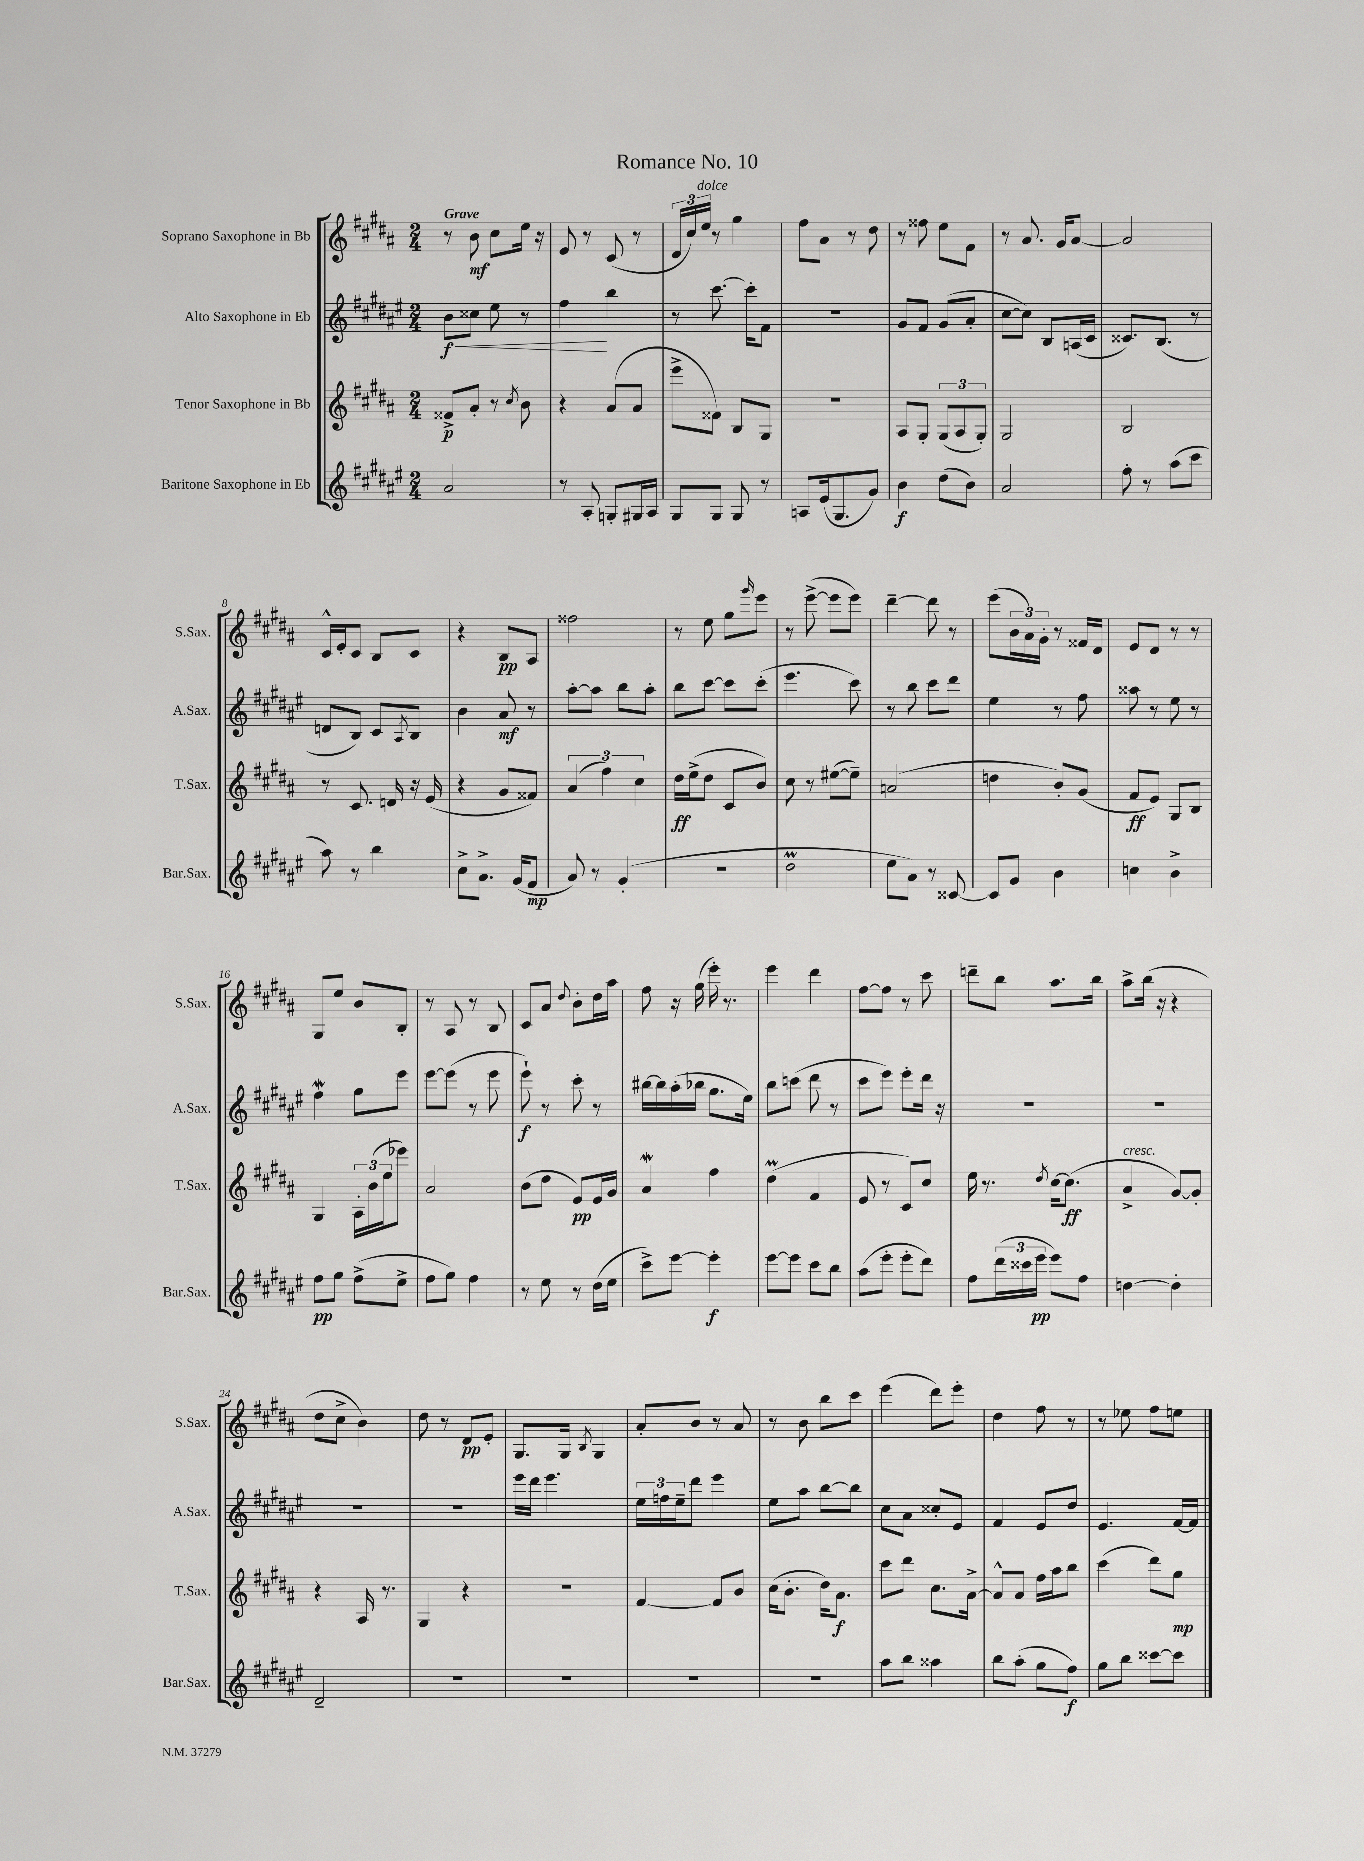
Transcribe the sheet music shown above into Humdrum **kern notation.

**kern	**dynam	**kern	**dynam	**kern	**dynam	**kern	**dynam
*part4	*part4	*part3	*part3	*part2	*part2	*part1	*part1
*staff4	*staff4	*staff3	*staff3	*staff2	*staff2	*staff1	*staff1
*I"Baritone Saxophone in Eb	*	*I"Tenor Saxophone in Bb	*	*I"Alto Saxophone in Eb	*	*I"Soprano Saxophone in Bb	*
*I'Bar.Sax.	*	*I'T.Sax.	*	*I'A.Sax.	*	*I'S.Sax.	*
*clefG2	*	*clefG2	*	*clefG2	*	*clefG2	*
*k[f#c#g#d#a#e#]	*	*k[f#c#g#d#a#]	*	*k[f#c#g#d#a#e#]	*	*k[f#c#g#d#a#]	*
*M2/4	*	*M2/4	*	*M2/4	*	*M2/4	*
=1	=1	=1	=1	=1	=1	=1	=1
!	!	!	!	!	!	!LO:TX:a:B:t=Grave	!
!	!	!	!	!	!LO:HP:b	!	!
2a#/	.	8f##X^/L	p	8b\L	< f	8r	.
.	.	8a#'/J	.	8cc##X\J	.	8b\	mf
.	.	8r	.	8ee#\	.	8cc#\L	.
.	.	8qcc#/	.	.	.	.	.
.	.	8b\	.	8r	.	16ee\Jk	.
.	.	.	.	.	.	16r	.
=2	=2	=2	=2	=2	=2	=2	=2
8r	.	4r	.	4ff#\	.	8e/	.
8A#'/	.	.	.	.	.	8r	.
8Gn'/L	.	(8a#/L	.	4bb\	[	(8c#/	.
16G#X/L	.	8a#/J	.	.	.	8r	.
16A#/JJ	.	.	.	.	.	.	.
=3	=3	=3	=3	=3	=3	=3	=3
8G#/L	.	8eee^\L	.	8r	.	24d#/LL	.
.	.	.	.	.	.	24cc#/)	.
!	!	!	!	!	!	!LO:TX:a:i:t=dolce	!
.	.	.	.	.	.	24ee/JJ	.
8G#/J	.	8f##X\J)	.	[8.ccc#\	.	8r	.
8G#/	.	8B/L	.	.	.	4gg#\	.
.	.	.	.	16ccc#'\KL]	.	.	.
8r	.	8G#/J	.	8f#\J	.	.	.
=4	=4	=4	=4	=4	=4	=4	=4
8An/L	.	2r	.	2r	.	8ff#\L	.
(16e#/k	.	.	.	.	.	8a#\J	.
8.G#/	.	.	.	.	.	.	.
.	.	.	.	.	.	8r	.
8g#/J)	.	.	.	.	.	8dd#\	.
=5	=5	=5	=5	=5	=5	=5	=5
4b\	f	8A#/L	.	8g#/L	.	8r	.
.	.	8G#'/J	.	8f#/J	.	8ff##X\	.
(8dd#\L	.	(12G#/L	.	(8g#/L	.	8ee\L	.
.	.	12A#/	.	.	.	.	.
8b\J)	.	.	.	8a#'/J	.	8f#\J	.
.	.	12G#'/J)	.	.	.	.	.
=6	=6	=6	=6	=6	=6	=6	=6
2a#/	.	2G#/	.	[8cc#\L	.	8r	.
.	.	.	.	8cc#\J])	.	8.a#/	.
.	.	.	.	8B/L	.	.	.
.	.	.	.	.	.	16g#/KL	.
.	.	.	.	(16An/L	.	[8a#/J	.
.	.	.	.	16c#/JJ	.	.	.
=7	=7	=7	=7	=7	=7	=7	=7
8ff#'\	.	2B/	.	8.c##X/L)	.	2a#/]	.
8r	.	.	.	.	.	.	.
.	.	.	.	(8.B/J	.	.	.
(8aa#\L	.	.	.	.	.	.	.
8ccc#\J	.	.	.	8r	.	.	.
!!LO:LB:g=z
=8	=8	=8	=8	=8	=8	=8	=8
8aa#\)	.	8r	.	8dn/L	.	16c#^^/LL	.
.	.	.	.	.	.	16e'/J	.
8r	.	8.c#/	.	8B/J)	.	8c#/J	.
4bb\	.	.	.	8c#/L	.	8B/L	.
.	.	16dn/	.	.	.	.	.
.	.	.	.	8qA#/	.	.	.
.	.	16r	.	8B/J	.	8c#/J	.
.	.	(16e/	.	.	.	.	.
=9	=9	=9	=9	=9	=9	=9	=9
8cc#^\L	.	4r	.	4b\	.	4r	.
8.a#^\J	.	.	.	.	.	.	.
.	.	8g#/L	.	8a#/	mf	8B/L	pp
(16g#/KL	.	.	.	.	.	.	.
8f#/J	mp	8f##X/J)	.	8r	.	8A#/J	.
=10	=10	=10	=10	=10	=10	=10	=10
8a#/)	.	(6a#/	.	[8aa#'\L	.	2ff##X\	.
8r	.	.	.	8aa#\J]	.	.	.
.	.	6ff#\)	.	.	.	.	.
(4g#'/	.	.	.	8bb\L	.	.	.
.	.	6cc#\	.	.	.	.	.
.	.	.	.	8aa#'\J	.	.	.
=11	=11	=11	=11	=11	=11	=11	=11
2r	.	16dd#\LL	ff	8bb\L	.	8r	.
.	.	(16ee^\J	.	.	.	.	.
.	.	8dd#\J	.	[8ccc#\J	.	8ee\	.
.	.	8c#/L	.	8ccc#\L]	.	8gg#\L	.
.	.	.	.	.	.	16qqggg#/	.
.	.	8b/J)	.	(8ccc#'\J	.	8eee\J	.
=12	=12	=12	=12	=12	=12	=12	=12
2dd#M\	.	8cc#\	.	4.eee#\	.	8r	.
.	.	8r	.	.	.	([8eee^\	.
.	.	([8ee#X\L	.	.	.	8eee\L]	.
.	.	8ee#~\J])	.	8ccc#\)	.	8eee\J)	.
=13	=13	=13	=13	=13	=13	=13	=13
8ee#\L	.	(2an/	.	8r	.	[4ddd#~\	.
8a#\J)	.	.	.	8bb\	.	.	.
8r	.	.	.	8ccc#\L	.	8ddd#\]	.
[8c##X/	.	.	.	8ddd#\J	.	8r	.
=14	=14	=14	=14	=14	=14	=14	=14
8c##/L]	.	4ddn\	.	4ee#\	.	(8eee\L	.
8g#/J	.	.	.	.	.	24b\L	.
.	.	.	.	.	.	24a#\)	.
.	.	.	.	.	.	24g#'\JJ	.
4b\	.	8b'/L)	.	8r	.	8r	.
.	.	(8g#/J	.	8ff#\	.	16f##X/LL	.
.	.	.	.	.	.	16d#/JJ	.
=15	=15	=15	=15	=15	=15	=15	=15
4ccn\	.	8f#/L	ff	8aa##X\	.	8e/L	.
.	.	8e/J)	.	8r	.	8d#/J	.
4b^\	.	8G#/L	.	8ee#\	.	8r	.
.	.	8B/J	.	8r	.	8r	.
!!LO:LB:g=z
=16	=16	=16	=16	=16	=16	=16	=16
8ff#\L	pp	4G#/	.	4ff#w\	.	8G#/L	.
8gg#\J	.	.	.	.	.	8ee/J	.
(8ff#^\L	.	24A#'\LL	.	8gg#\L	.	8b/L	.
.	.	(24b\	.	.	.	.	.
.	.	24ee\J	.	.	.	.	.
8ee#^\J	.	8eee-X\J)	.	8eee#\J	.	8B'/J	.
=17	=17	=17	=17	=17	=17	=17	=17
8ff#\L	.	2a#/	.	[8eee#\L	.	8r	.
8gg#\J)	.	.	.	(8eee#\J]	.	8A#/	.
4ff#\	.	.	.	8r	.	8r	.
.	.	.	.	8eee#\	.	8B/	.
=18	=18	=18	=18	=18	=18	=18	=18
8r	.	(8b\L	.	8eee#`\)	f	8c#/L	.
8ee#\	.	8dd#\J	.	8r	.	8a#/J	.
.	.	.	.	.	.	8qqdd#/	.
8r	.	8e/L)	pp	8ccc#'\	.	8b'\L	.
(16dd#\LL	.	16e/L	.	8r	.	16dd#\L	.
16ee#\JJ	.	16g#/JJ	.	.	.	16aa#\JJ	.
=19	=19	=19	=19	=19	=19	=19	=19
8ccc#^\L)	.	4a#W/	.	[16bb#X\LL	.	8ff#\	.
.	.	.	.	16bb#\]	.	.	.
[8eee#\J	.	.	.	(16aa#'\	.	16r	.
.	.	.	.	16bb-X\JJ	.	(16gg#\	.
4eee#'\]	f	4ff#\	.	8.gg#\L	.	16eee'\)	.
.	.	.	.	.	.	8.r	.
.	.	.	.	16ee#\Jk)	.	.	.
=20	=20	=20	=20	=20	=20	=20	=20
[8eee#\L	.	(4dd#m\	.	8bb\L	.	4eee\	.
8eee#\J]	.	.	.	(8cccn\J	.	.	.
8ccc#\L	.	4f#/	.	8ddd#\	.	4ddd#\	.
8bb\J	.	.	.	8r	.	.	.
=21	=21	=21	=21	=21	=21	=21	=21
(8aa#\L	.	8e/	.	8ccc#\L	.	[8ff#\L	.
8eee#'\J	.	8r	.	8eee#\J)	.	8ff#\J]	.
8eee#'\L	.	8c#/L)	.	8eee#'\L	.	8r	.
8ddd#\J)	.	8cc#/J	.	16ddd#\Jk	.	8ccc#\	.
.	.	.	.	16r	.	.	.
=22	=22	=22	=22	=22	=22	=22	=22
8ff#\L	.	16ee\	.	2r	.	8dddn~\L	.
.	.	8.r	.	.	.	.	.
(24ddd#\L	.	.	.	.	.	8bb\J	.
24ccc##X\	.	.	.	.	.	.	.
24eee#\JJ	pp	.	.	.	.	.	.
.	.	8qdd#/	.	.	.	.	.
8eee#\L)	.	[16cc#\KL	.	.	.	8.aa#\L	.
.	.	(8.cc#\J]	ff	.	.	.	.
8ff#\J	.	.	.	.	.	.	.
.	.	.	.	.	.	16bb\Jk	.
=23	=23	=23	=23	=23	=23	=23	=23
!	!	!LO:TX:a:i:t=cresc.	!	!	!	!	!
[4ddn\	.	4a#^/	.	2r	.	8aa#^\L	.
.	.	.	.	.	.	(16bb\Jk	.
.	.	.	.	.	.	16r	.
4dd'\]	.	[8g#/L)	.	.	.	4r	.
.	.	8g#'/J]	.	.	.	.	.
!!LO:LB:g=z
=24	=24	=24	=24	=24	=24	=24	=24
2d#~/	.	4r	.	2r	.	8dd#\L	.
.	.	.	.	.	.	8cc#^\J	.
.	.	16A#/	.	.	.	4b\)	.
.	.	8.r	.	.	.	.	.
=25	=25	=25	=25	=25	=25	=25	=25
2r	.	4G#/	.	2r	.	8dd#\	.
.	.	.	.	.	.	8r	.
.	.	4r	.	.	.	8d#/L	pp
.	.	.	.	.	.	8e'/J	.
=26	=26	=26	=26	=26	=26	=26	=26
2r	.	2r	.	16eee#\LL	.	8.G#/L	.
.	.	.	.	16ddd#\JJ	.	.	.
.	.	.	.	4.eee#\	.	.	.
.	.	.	.	.	.	16G#/Jk	.
.	.	.	.	.	.	8qB/	.
.	.	.	.	.	.	4G#/	.
=27	=27	=27	=27	=27	=27	=27	=27
2r	.	[4f#/	.	24ee#\LL	.	8a#'/L	.
.	.	.	.	24ffn\	.	.	.
.	.	.	.	24ee#~\J	.	.	.
.	.	.	.	8ddd#\J	.	8b/J	.
.	.	8f#/L]	.	4eee#\	.	8r	.
.	.	8b/J	.	.	.	8a#/	.
=28	=28	=28	=28	=28	=28	=28	=28
2r	.	(16cc#\KL	.	8ee#\L	.	8r	.
.	.	8.b'\J	.	.	.	.	.
.	.	.	.	8aa#\J	.	8b\	.
.	.	16dd#\KL)	.	[8bb\L	.	8bb\L	.
.	.	8.a#\J	f	.	.	.	.
.	.	.	.	8bb\J]	.	8ccc#\J	.
=29	=29	=29	=29	=29	=29	=29	=29
8aa#\L	.	8ccc#\L	.	8cc#\L	.	(4eee\	.
8bb\J	.	8ddd#\J	.	8a#\J	.	.	.
4aa##X\	.	8.cc#\L	.	8cc##X'/L	.	8ddd#\L)	.
.	.	.	.	8e#/J	.	8eee'\J	.
.	.	[16a#^\Jk	.	.	.	.	.
=30	=30	=30	=30	=30	=30	=30	=30
8bb\L	.	8a#^^/L]	.	4f#/	.	4dd#\	.
(8aa#'\J	.	8a#/J	.	.	.	.	.
8gg#\L	.	16ff#\LL	.	8e#/L	.	8ff#\	.
.	.	16aa#\J	.	.	.	.	.
8ff#\J)	f	8bb\J	.	8dd#/J	.	8r	.
=31	=31	=31	=31	=31	=31	=31	=31
8gg#\L	.	(4ccc#\	.	4.e#/	.	8r	.
8bb\J	.	.	.	.	.	8ee-X\	.
[8ccc##X\L	.	8ddd#\L)	.	.	.	8ff#\L	.
8ccc##\J]	.	8gg#\J	mp	[16f#/LL	.	8een\J	.
.	.	.	.	16f#/JJ]	.	.	.
==	==	==	==	==	==	==	==
*-	*-	*-	*-	*-	*-	*-	*-
